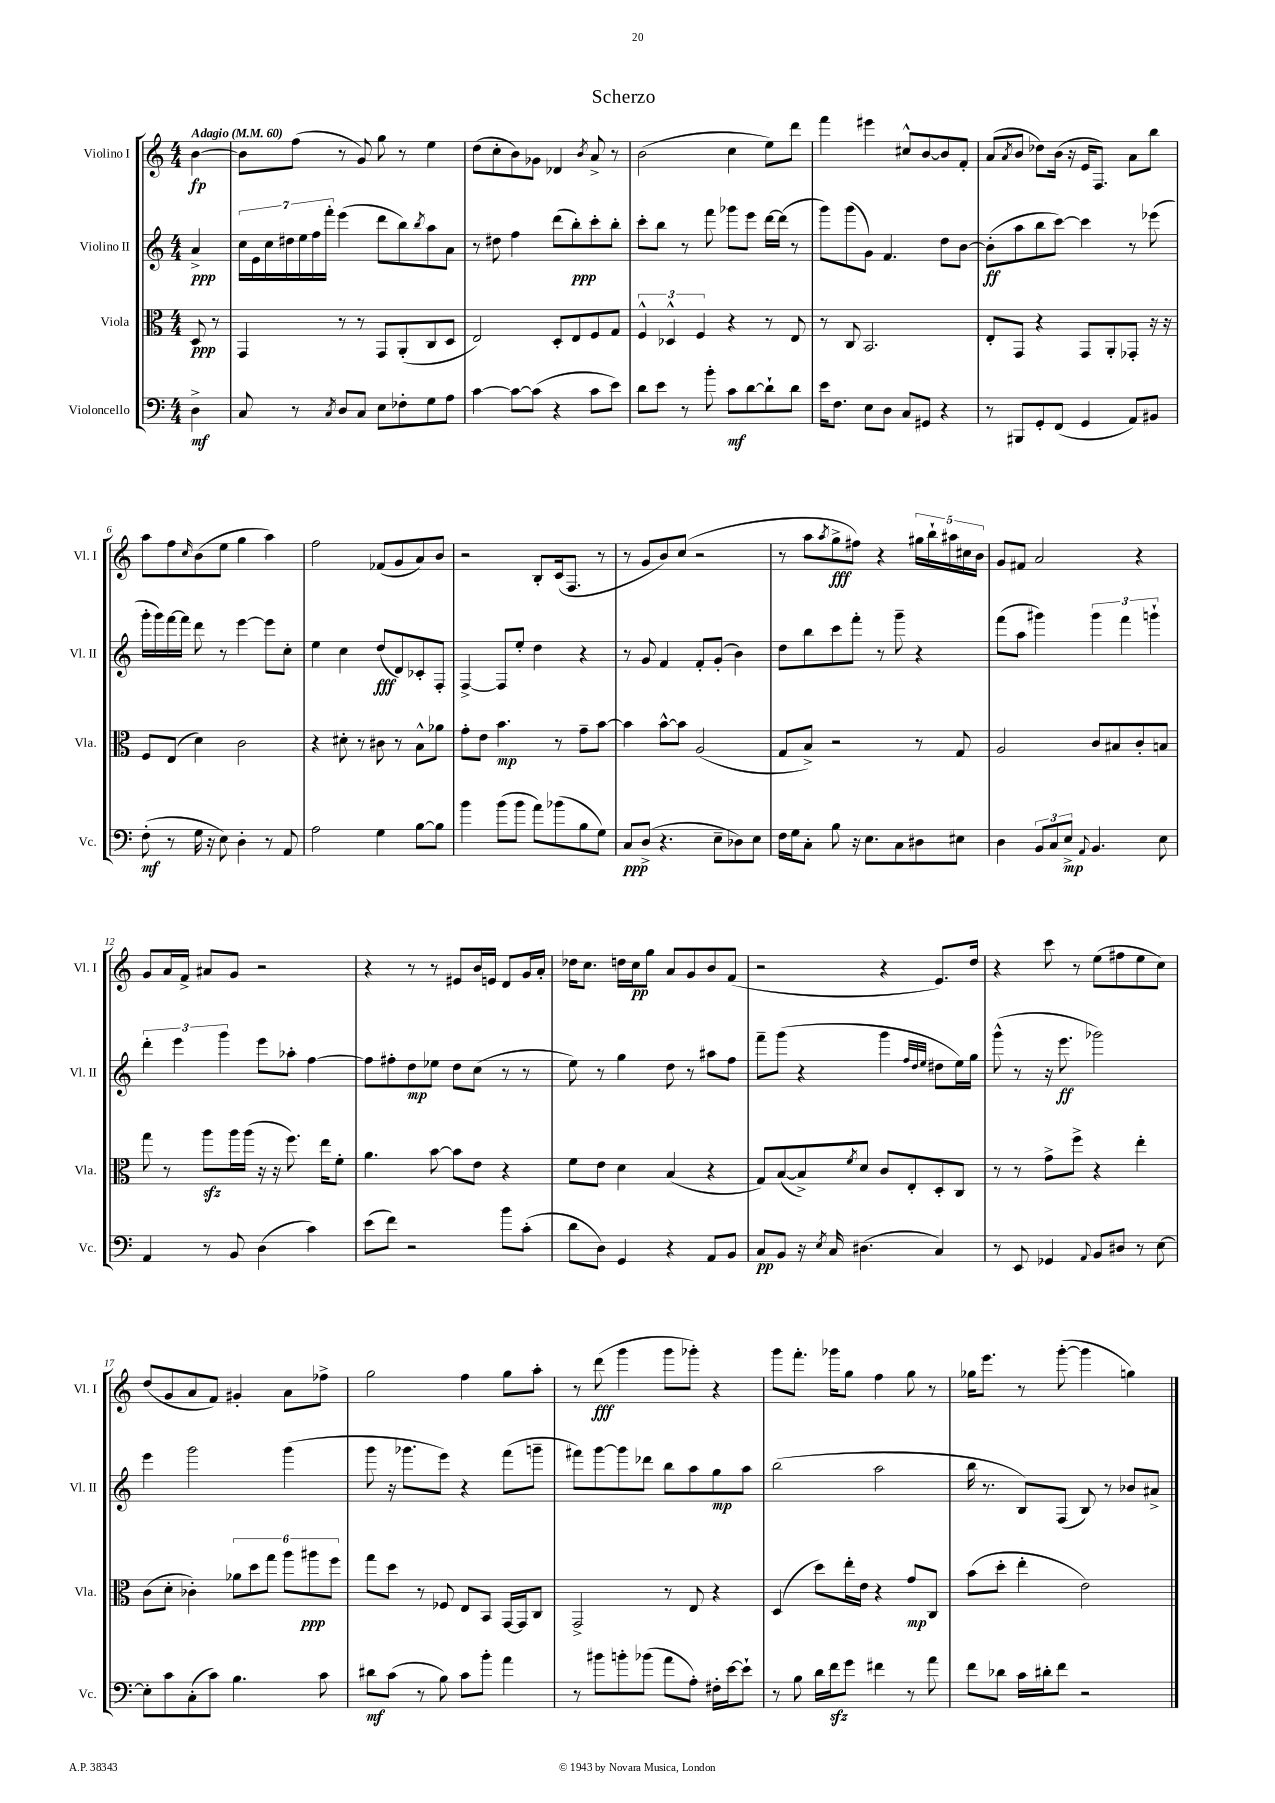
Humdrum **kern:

**kern	**kern	**kern	**kern
*staff4	*staff3	*staff2	*staff1
*clefF4	*clefC3	*clefG2	*clefG2
*k[]	*k[]	*k[]	*k[]
*M4/4	*M4/4	*M4/4	*M4/4
*MM60	*MM60	*MM60	*MM60
4D^\	8D/	4a^/	[4b\
.	8r	.	.
=	=	=	=
8C/	4GG/	28cc\LL	8b\]L
.	.	28e\	.
.	.	28cc\	.
.	.	28dd#\	.
8r	.	.	(8ff\J
.	.	28ee\	.
.	.	28ff\	.
.	.	28fff'\JJ	.
8qC/	.	.	.
8D/L	8r	(4eee\	8r
8C/J	8r	.	8g/)
8E\L	8GG/L	8ddd\L	8gg\
8F-'\	(8AA'/	8bb\)	8r
.	.	8qbb/	.
8G\	8C/	8aa\	4ee\
8A\J	8D/J	8a\J	.
=	=	=	=
[4c\	2E/)	8r	(8dd\L
.	.	8dd#\	8cc'\
8c\_L	.	4ff\	8b\)
(8c\]J	.	.	8g-\J
4r	8D'/L	(8ddd\L	4d-/
.	8E/	8bb'\)	.
.	.	.	8qb/
8c\L	8F/	8ccc'\	8a^/
8e\J)	8G/J	8bb'\J	8r
=	=	=	=
8d\L	6F^^/	8ccc'\L	(2b\
8e\J	.	8bb\J	.
.	6D-^^/	.	.
8r	.	8r	.
.	6F/	.	.
8b'\	.	8fff\	.
8c\L	4r	8ggg-\L	4cc\
[8d\	.	8eee\J	.
8d`\]	8r	[16ddd\LL	8ee\L)
.	.	(16ddd\]JJ	.
8d\J	8E/	8r	8ddd\J
=	=	=	=
16e\LK	8r	8ggg\L)	4fff\
8.F\J	.	.	.
.	8C/	(8ggg\	.
8E\L	2.BB/	8g\J)	4eee#\
8D\J	.	4.f/	.
8C/L	.	.	8cc#^^/L
8GG#/J	.	.	[8b/
4r	.	8dd\L	8b/]
.	.	[8b\J	8f'/J
=	=	=	=
8r	8E'/L	(8b'\]L	(8a/L
.	.	.	8qa/
8BBB#/L	8GG/J	8aa\	8b/J
8GG'/	4r	8bb\	8dd-\L)
(8FF/J	.	[8ccc\J)	(16b\Jk
.	.	.	16r
4GG/	8GG/L	4ccc\]	16e/LK
.	.	.	8.F/J)
.	8AA'/	.	.
8AA/L)	8GG-'/J	8r	8a\L
8BB#/J	16r	(8eee-\	8bb\J
.	16r	.	.
=	=	=	=
(8F'\	8F/L	16ggg'\LL	8aa\L
.	.	16ggg\)	.
8r	(8E/J	[16fff\	8ff\
.	.	16fff\]JJ	.
.	.	.	16qqcc/
16G\	4d\)	8ddd\	(8b\
16r	.	.	.
8E\)	.	8r	8ee\J
4D'\	2c\	[4eee\	4gg\
8r	.	8eee\]L	4aa\)
8AA/	.	8cc'\J	.
=	=	=	=
2A\	4r	4ee\	2ff\
.	8d#'\	4cc\	.
.	8r	.	.
4G\	8c#\	(8dd/L	(8f-/L
.	8r	8d/)	8g/
[8B\L	8B^^\L	8c-'/	8a/)
8B\]J	8a-\J	8F'/J	8b/J
=	=	=	=
4b\	8g'\L	[4F^/	2r
.	8e\J	.	.
(8b\L	4.b\	8F/]L	.
8b\J	.	8ee'/J	.
8a\L)	.	4dd\	8B'/L
(8b-\	8r	.	(16c/k
.	.	.	8.F/J
8B\	8g~\L	4r	.
8G\J)	[8b\J	.	8r
=	=	=	=
8C/L	4b\]	8r	8r
(8D^/J	.	8g/	8g/L
4.r	[8b^^\L	4f/	8b/)
.	8b\]J	.	(8cc/J
.	(2A/	8f'/L	2r
8E~\L	.	(8g'/J	.
8D-\)	.	4b\)	.
8E\J	.	.	.
=	=	=	=
16F\LL	8G/L	8dd\L	8r
16G\J	.	.	.
8C'\J	8B^/J)	8bb\	8aa\L
.	.	.	8qaa/
8B\	2r	8ccc\	8gg^\
16r	.	8fff'\J	8ff#\J)
8.E\L	.	.	.
.	.	8r	4r
8C\	.	8ggg~\	.
8D#\	8r	4r	20gg#\LL
.	.	.	20bb`\
.	.	.	20aa#\
8E#\J	8G/	.	.
.	.	.	20cc#\
.	.	.	20b\JJ
=	=	=	=
4D\	2A/	(8fff\L	8g/L
.	.	8aa\J	8f#/J
12BB/L	.	4ggg#\)	2a/
12C/	.	.	.
12E^/J	.	.	.
8qqAA/	.	.	.
4.BB/	8c/L	6ggg#\	.
.	8B#/	.	.
.	.	6fff\	.
.	8c'/	.	4r
.	.	6ggg`\	.
8E\	8B/J	.	.
=	=	=	=
4AA/	8gg\	6ddd'\	8g/L
.	8r	.	16a/L
.	.	6eee\	.
.	.	.	16f^/JJ
8r	8aa\L	.	8a#/L
.	.	6ggg\	.
8BB/	16aa\L	.	8g/J
.	(16aa\JJ	.	.
(4D\	16r	8eee\L	2r
.	16r	.	.
.	8.ff\)	8aa-'\J	.
4c\)	.	[4ff\	.
.	16ee\LK	.	.
.	8f'\J	.	.
=	=	=	=
(8e\L	4.a\	8ff\]L	4r
8f\J)	.	8ff#'\	.
2r	.	8dd\	8r
.	[8b\	8ee-\J	8r
.	8b\]L	8dd\L	8e#/L
.	8e\J	(8cc\J	16b/L
.	.	.	16e/JJ
8b\L	4r	8r	8d/L
(8c'\J	.	8r	16g/L
.	.	.	16a'/JJ
=	=	=	=
8d\L	8f\L	8ee\)	16dd-\LK
.	.	.	8.cc\J
8D\J)	8e\J	8r	.
4GG/	4d\	4gg\	16dd\LL
.	.	.	16cc\J
.	.	.	8gg\J
4r	(4B/	8dd\	8a/L
.	.	8r	8g/
8AA/L	4r	8aa#\L	8b/
8BB/J	.	8ff\J	(8f/J
=	=	=	=
8C/L	8G/L)	8fff~\L	2r
8BB/J	([8B/	(8ggg\J	.
16r	8B^/])	4r	.
8qE/	.	.	.
16C/	.	.	.
.	8qf/	.	.
(4.D#\	8d/J	.	.
.	8c/L	4ggg\	4r
.	8E'/	.	.
.	.	32qqff/LLL	.
.	.	32qqdd/	.
.	.	32qqee/JJJ	.
4C/)	8D'/	8dd#\L	8.e/L)
.	8C/J	16ee\L)	.
.	.	16gg\JJ	16dd/Jk
=	=	=	=
8r	8r	(8ggg^^\	4r
8EE/	8r	8r	.
4GG-/	8g^\L	16r	8ccc\
.	.	8.eee\	.
.	8ff^\J	.	8r
8qqAA/	.	.	.
8BB/L	4r	2ggg-\)	(8ee\L
8D#/J	.	.	8ff#\
8r	4ee'\	.	8ee\
[8E\	.	.	8cc\J)
=	=	=	=
8E'\]L	(8c\L	4eee\	(8dd/L
8c\	8d'\J	.	8g/
(8C'\	4c-'\)	2ggg\	8a/
8c\J)	.	.	8f/J)
4.B\	12a-\L	.	4g#'/
.	12dd\	.	.
.	12gg\J	.	.
.	12aa\L	(4ggg\	8a\L
.	12aa#\	.	.
8c\	.	.	8ff-^\J
.	12ff\J	.	.
=	=	=	=
8d#\L	8gg\L	8ggg\	2gg\
(8c\J	8dd\J	16r	.
.	.	8.ggg-\L	.
8r	8r	.	.
8B\)	8F-/	8eee\J)	.
8c\L	8E/L	4r	4ff\
8b'\J	8BB/J	.	.
4a\	[16GG/LL	(8fff\L	8gg\L
.	16GG/]J	.	.
.	8C/J	8ggg~\J	8aa'\J
=	=	=	=
8r	2GG^/	8fff#\L)	8r
8b#\L	.	[8ggg\	(8ddd\
8b'\	.	8ggg\]	4ggg\
(8b-\J	.	8ddd-\J	.
8a\L	8r	8bb\L	8ggg\L
8A'\J)	8E/	8aa\	8ggg-'\J)
16F#'\LL	4r	8gg\	4r
[16e\J	.	.	.
8e`\]J	.	8aa\J	.
=	=	=	=
8r	(4D/	(2bb\	8ggg\L
8B\	.	.	8.fff'\J
16d\LL	8dd\L)	.	.
16f\J	.	.	16ggg-\LK
8g\J	16ee'\L	.	8gg\J
.	16e\JJ	.	.
4f#\	4r	2aa\	4ff\
8r	8g/L	.	8gg\
8a\	8C/J	.	8r
=	=	=	=
8f\L	(8b\L	16bb\	16gg-\LK
.	.	8.r	8.eee\J
8d-\J	8dd'\J	.	.
16c\LL	4ee'\	8B/L)	8r
16d#'\J	.	.	.
8f\J	.	(8F/J	([8ggg'\
2r	2e\)	8B/)	4ggg\]
.	.	8r	.
.	.	8b-/L	4gg\)
.	.	8a#^/J	.
==	==	==	==
*-	*-	*-	*-
